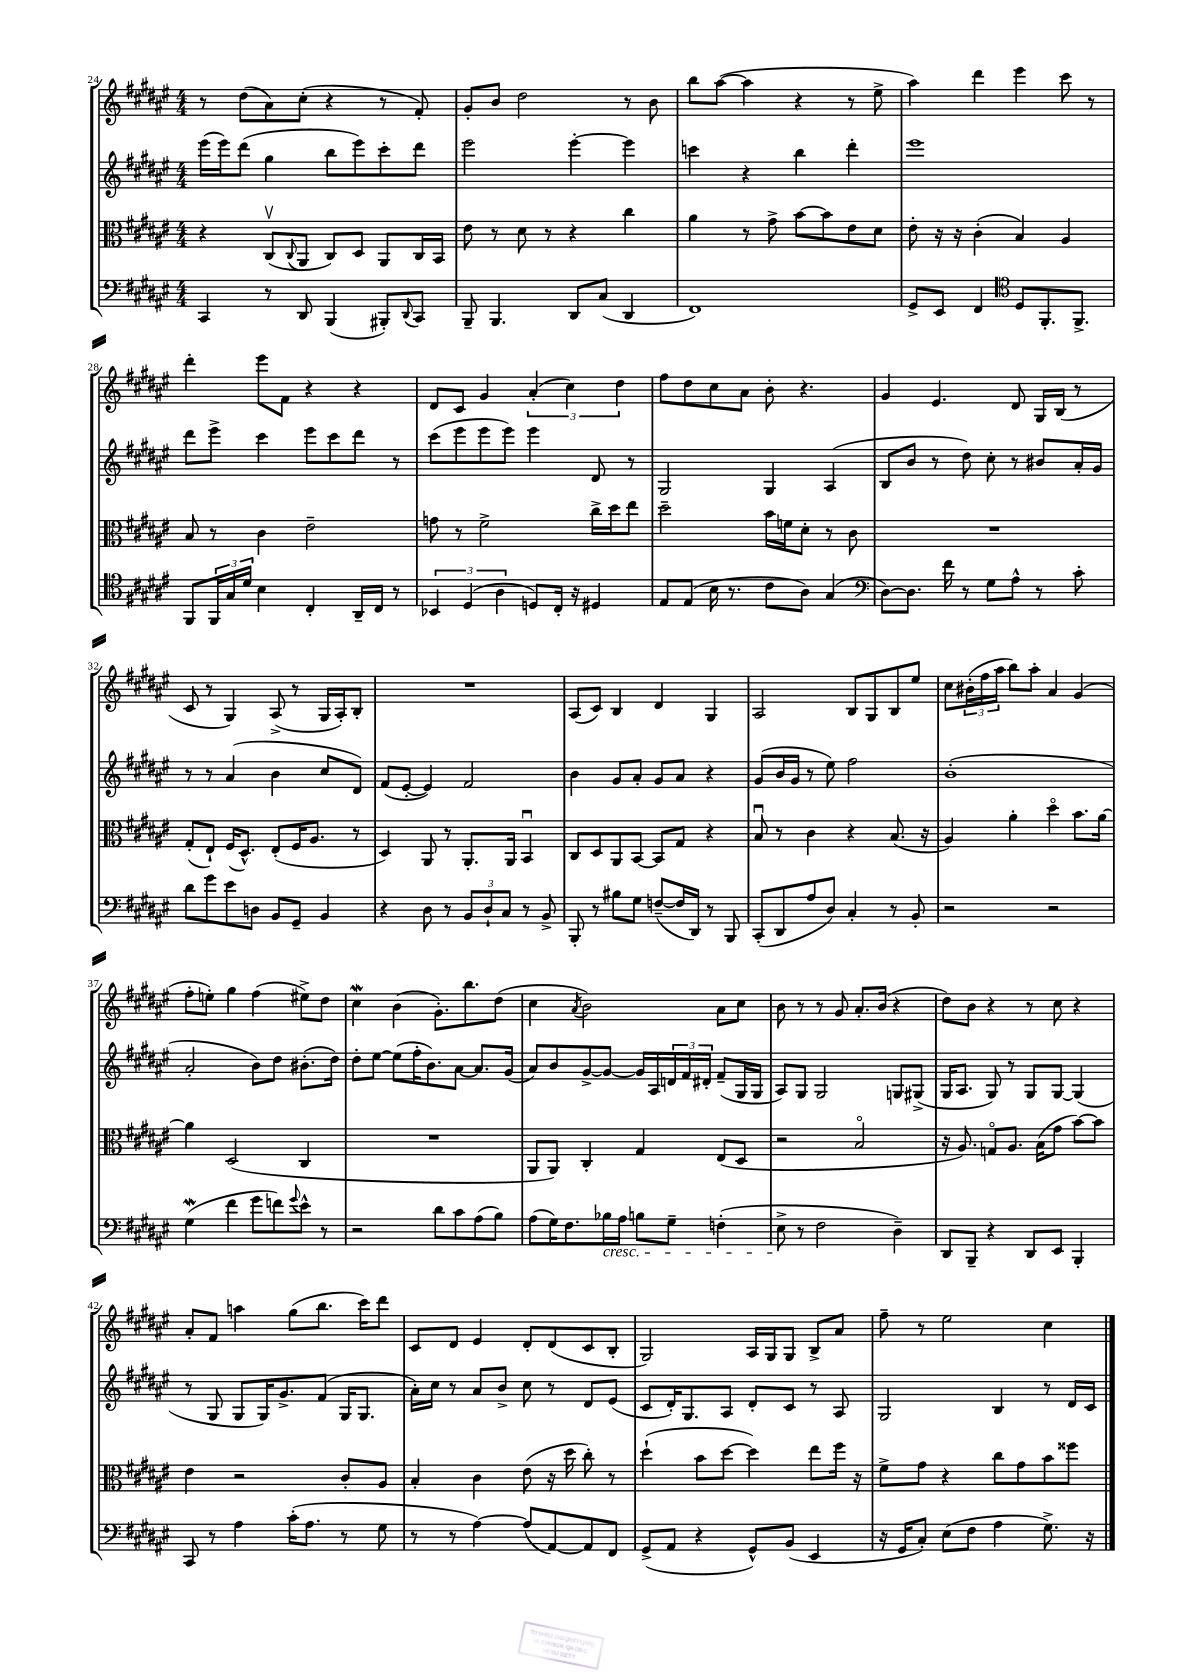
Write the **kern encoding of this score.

**kern	**kern	**kern	**kern
*staff4	*staff3	*staff2	*staff1
*clefF4	*clefC3	*clefG2	*clefG2
*k[f#c#g#d#a#e#]	*k[f#c#g#d#a#e#]	*k[f#c#g#d#a#e#]	*k[f#c#g#d#a#e#]
*M4/4	*M4/4	*M4/4	*M4/4
4CC#/	4r	(16eee#\LL	8r
.	.	16eee#\J)	.
.	.	(8ddd#\J	(8dd#\L
8r	(8C#v/L	4gg#\	8a#\)
.	8qqC#/	.	.
8DD#/	8AA#/J	.	(8cc#'\J
(4BBB/	8C#/L)	8bb\L	4r
.	8D#/J	8eee#\)	.
8BBB#'/L)	8AA#/L	8ccc#'\	8r
8qqDD#/	.	.	.
8CC#/J	16C#/L	8ddd#\J	8f#'/)
.	16BB/JJ	.	.
=	=	=	=
8BBB~/	8e#\	2eee#\	8g#'/L
4.BBB/	8r	.	8b/J
.	8d#\	.	2dd#\
.	8r	.	.
8DD#/L	4r	[4eee#'\	.
(8C#/J	.	.	.
4DD#/	4cc#\	4eee#\]	8r
.	.	.	8b\
=	=	=	=
1FF#)	4a#\	4ccc\	8bb\L
.	.	.	([8aa#\J
.	8r	4r	4aa#\]
.	8g#^\	.	.
.	[8b\L	4bb\	4r
.	8b\]	.	.
.	8e#\	4ddd#'\	8r
.	8d#\J	.	8ee#^\
=	=	=	=
8GG#^/L	8e#'\	1eee#	4aa#\)
8EE#/J	16r	.	.
.	16r	.	.
4FF#/	(4c#'\	.	4ddd#\
*clefC4	*	*	*
8D#/L	4B/)	.	4eee#\
8.FF#'/	.	.	.
.	4A#/	.	8ccc#\
8.FF#^/J	.	.	.
.	.	.	8r
=	=	=	=
8FF#/L	8B/	8ddd#\L	4ddd#'\
24FF#/L	8r	8eee#^\J	.
24G#/	.	.	.
24d#/JJ	.	.	.
4B\	4c#\	4ccc#\	8eee#\L
.	.	.	8f#\J
4C#'/	2e#~\	8eee#\L	4r
.	.	8ccc#\	.
16AA#~/LL	.	8ddd#\J	4r
16C#/JJ	.	.	.
8r	.	8r	.
=	=	=	=
6BB-/	8g\	(8ccc#\L	8d#/L
.	8r	8eee#\	8c#/J
(6D#/	.	.	.
.	2f#^\	8eee#\	4g#/
6A#\	.	.	.
.	.	8eee#\J)	.
8D/L)	.	4eee#\	(6a#'/
16C#'/Jk	.	.	.
.	.	.	6cc#\)
16r	.	.	.
4D#/	16cc#^\LL	8d#/	.
.	16dd#\J	.	.
.	.	.	6dd#\
.	8ee#\J	8r	.
=	=	=	=
8E#/L	2dd#~\	2G#/	8ff#\L
(8E#/J	.	.	8dd#\
16B\	.	.	8cc#\
8.r	.	.	.
.	.	.	8a#\J
8c#\L	16b\LL	4G#/	8b'\
.	16f\J	.	.
8A#\J)	8d#'\J	.	4.r
(4G#/	8r	(4A#/	.
.	8c#\	.	.
=	=	=	=
*clefF4	*	*	*
[8D#\L)	1r	8B/L	4g#/
8.D#\]J	.	8b/J	.
.	.	8r	4.e#/
16f#\	.	.	.
8r	.	8dd#\)	.
8G#\L	.	8cc#'\	.
8A#^^\J	.	8r	8d#/
8r	.	8b#/L	16G#/LL
.	.	.	(16B/JJ
8c#'\	.	16a#'/L	8r
.	.	16g#/JJ	.
=	=	=	=
8d#\L	(8G#'/L	8r	8c#/
8g#\	8E#`/J)	8r	8r
8e#\	(16F#/LK	(4a#/	4G#/)
.	8.D#^^/J)	.	.
8D\J	.	.	.
8BB/L	(8E#'/L	4b\	(8A#^/
8GG#~/J	16F#/K	.	8r
.	8.A#/J	.	.
4BB/	.	8cc#/L	16G#/LL
.	.	.	16A#'/J)
.	8r	8d#/J)	8B'/J
=	=	=	=
4r	4D#/)	(8f#/L	1r
.	.	[8e#'/J	.
8D#\	8AA#/	4e#/])	.
8r	8r	.	.
12BB/L	8.AA#'/L	2f#/	.
12D#`/	.	.	.
12C#/J	.	.	.
.	16AA#/Jk	.	.
8r	4BBu/	.	.
8BB^/	.	.	.
=	=	=	=
8BBB'/	8C#/L	4b\	(8A#/L
8r	8D#/	.	8c#/J)
8B#\L	8AA#/	8g#/L	4B/
8G#\J	[8BB/J	8a#'/J	.
([8F~/L	8BB/]L	8g#/L	4d#/
16F/]L	8G#/J	8a#/J	.
16DD#/JJ)	.	.	.
8r	4r	4r	4G#/
8BBB/	.	.	.
=	=	=	=
(8CC#'/L	8Bu/	(8g#/L	2A#/
8DD#/	8r	16b/L	.
.	.	16g#/JJ	.
8A#/	4c#\	8r	.
8D#/J)	.	8ee#\)	.
4C#'/	4r	2ff#\	8B/L
.	.	.	8G#/
8r	(8.B/	.	8B/
8BB'/	.	.	8ee#/J
.	16r	.	.
=	=	=	=
2r	4A#/)	(1b'	8cc#\L
.	.	.	(24b#'\L
.	.	.	24ff#\
.	.	.	24aa#\JJ
.	4a#'\	.	8bb\L)
.	.	.	8aa#'\J
2r	4dd#o\	.	4a#/
.	8.b\L	.	(4g#/
.	[16a#\Jk	.	.
=	=	=	=
(4G#\	4a#\]	2a#'/	8ff#'\L
.	.	.	8ee'\J)
4f#\	(2D#/	.	4gg#\
8g#\L	.	8b\L)	(4ff#\
8f\)	.	8dd#\J	.
8qqg#/	.	.	.
8e#^^\J	4C#/	(8.b#'\L	8ee#^\L)
8r	.	.	8dd#\J
.	.	16dd#\Jk)	.
=	=	=	=
2r	1r	8dd#'\L	4cc#\
.	.	[8ee#\J	.
.	.	(8ee#\]L	(4b\
.	.	16ff#'\K	.
.	.	8.b\)	.
8d#\L	.	.	8.g#'\L)
8c#\	.	[8a#\J	.
.	.	.	8.bb\
(8A#\	.	8.a#/]L	.
8B\J)	.	.	(8dd#\J
.	.	(16g#/Jk	.
=	=	=	=
(8A#\L	8AA#/L	8a#/L)	4cc#\
16G#\K)	8AA#/J)	8b/	.
8.F#\	.	.	.
.	.	.	8qa#/
.	4C#'/	[8g#^/	2b\)
16B-\L	.	8g#/_J	.
16A#\JJ	.	.	.
8B\L	4G#/	16g#/]LL	.
.	.	16A#/	.
8G#~\J	.	24d/	.
.	.	24f#/	.
.	.	24d#'/JJ	.
(4F'\	(8E#/L	(8f#~/L	8a#\L
.	8D#/J	16G#/L	8cc#\J
.	.	16G#/JJ	.
=	=	=	=
8E#^\	2r	8A#/L)	8b\
8r	.	8G#/J	8r
2F#\	.	2G#/	8r
.	.	.	8g#/
.	2Bo/	.	8.a#'/L
.	.	.	(16b/Jk
4D#~\)	.	8G/L	4r
.	.	(8G#^/J	.
=	=	=	=
8DD#/L	16r	16G#/LK	8dd#\L)
.	8.A#/)	8.A#/J	.
8BBB~/J	.	.	8b\J
4r	8Go/L	8G#/)	4r
.	8.A#/J	8r	.
8DD#/L	.	8G#/L	8r
.	(16B\LK	.	.
8EE#/J	8g#\J	[8G#/J	8cc#\
4BBB'/	[8b\L)	(4G#/]	4r
.	8b\]J	.	.
=	=	=	=
8CC#/	4e#\	8r	8a#'/L
8r	.	8G#/	8f#/J
4A#\	2r	8G#/L	4aa\
.	.	16G#/K)	.
.	.	8.g#^/	.
(16c#'\LK	.	.	(8gg#\L
8.A#\J	.	.	.
.	.	(8f#/J	8.bb\J
8r	8c#'/L	16G#/LK	.
.	.	8.G#/J	16ccc#\LK)
8G#\	8A#/J	.	8ddd#\J
=	=	=	=
8r	4B'/	16a#'\LL)	8c#/L
.	.	16cc#\JJ	.
8r	.	8r	8d#/J
[4A#\)	4c#\	8a#/L	4e#/
.	.	8b^/J	.
(8A#/]L	(8e#\	8cc#\	8d#'/L
[8AA#/)	16r	8r	(8d#/
.	16dd#\	.	.
8AA#/]	8cc#'\)	8d#/L	8c#/
8FF#/J	8r	(8e#/J	8B'/J
=	=	=	=
(8GG#^/L	(4dd#`\	8c#/L	2G#/)
8AA#/J	.	16d#'/K)	.
.	.	8.G#/	.
4r	8b\L	.	.
.	[8dd#\J	8A#/J	.
8GG#^^/L)	4dd#\])	8d#'/L	16A#/LL
.	.	.	16G#/J
(8BB/J	.	8c#/J	8G#/J
4EE#/	8ee#\L	8r	8B^/L
.	16ff#\Jk	8A#/	8a#/J
.	16r	.	.
=	=	=	=
16r	8f#^\L	2G#/	8ff#~\
16GG#/LK	.	.	.
8C#'/J)	8g#\J	.	8r
(8E#\L	4r	.	2ee#\
8F#\J	.	.	.
4A#\	8cc#\L	4B/	.
.	8g#\	.	.
8.G#^\)	8b\	8r	4cc#\
.	8ff##\J	16d#/LL	.
16r	.	16c#/JJ	.
==	==	==	==
*-	*-	*-	*-
